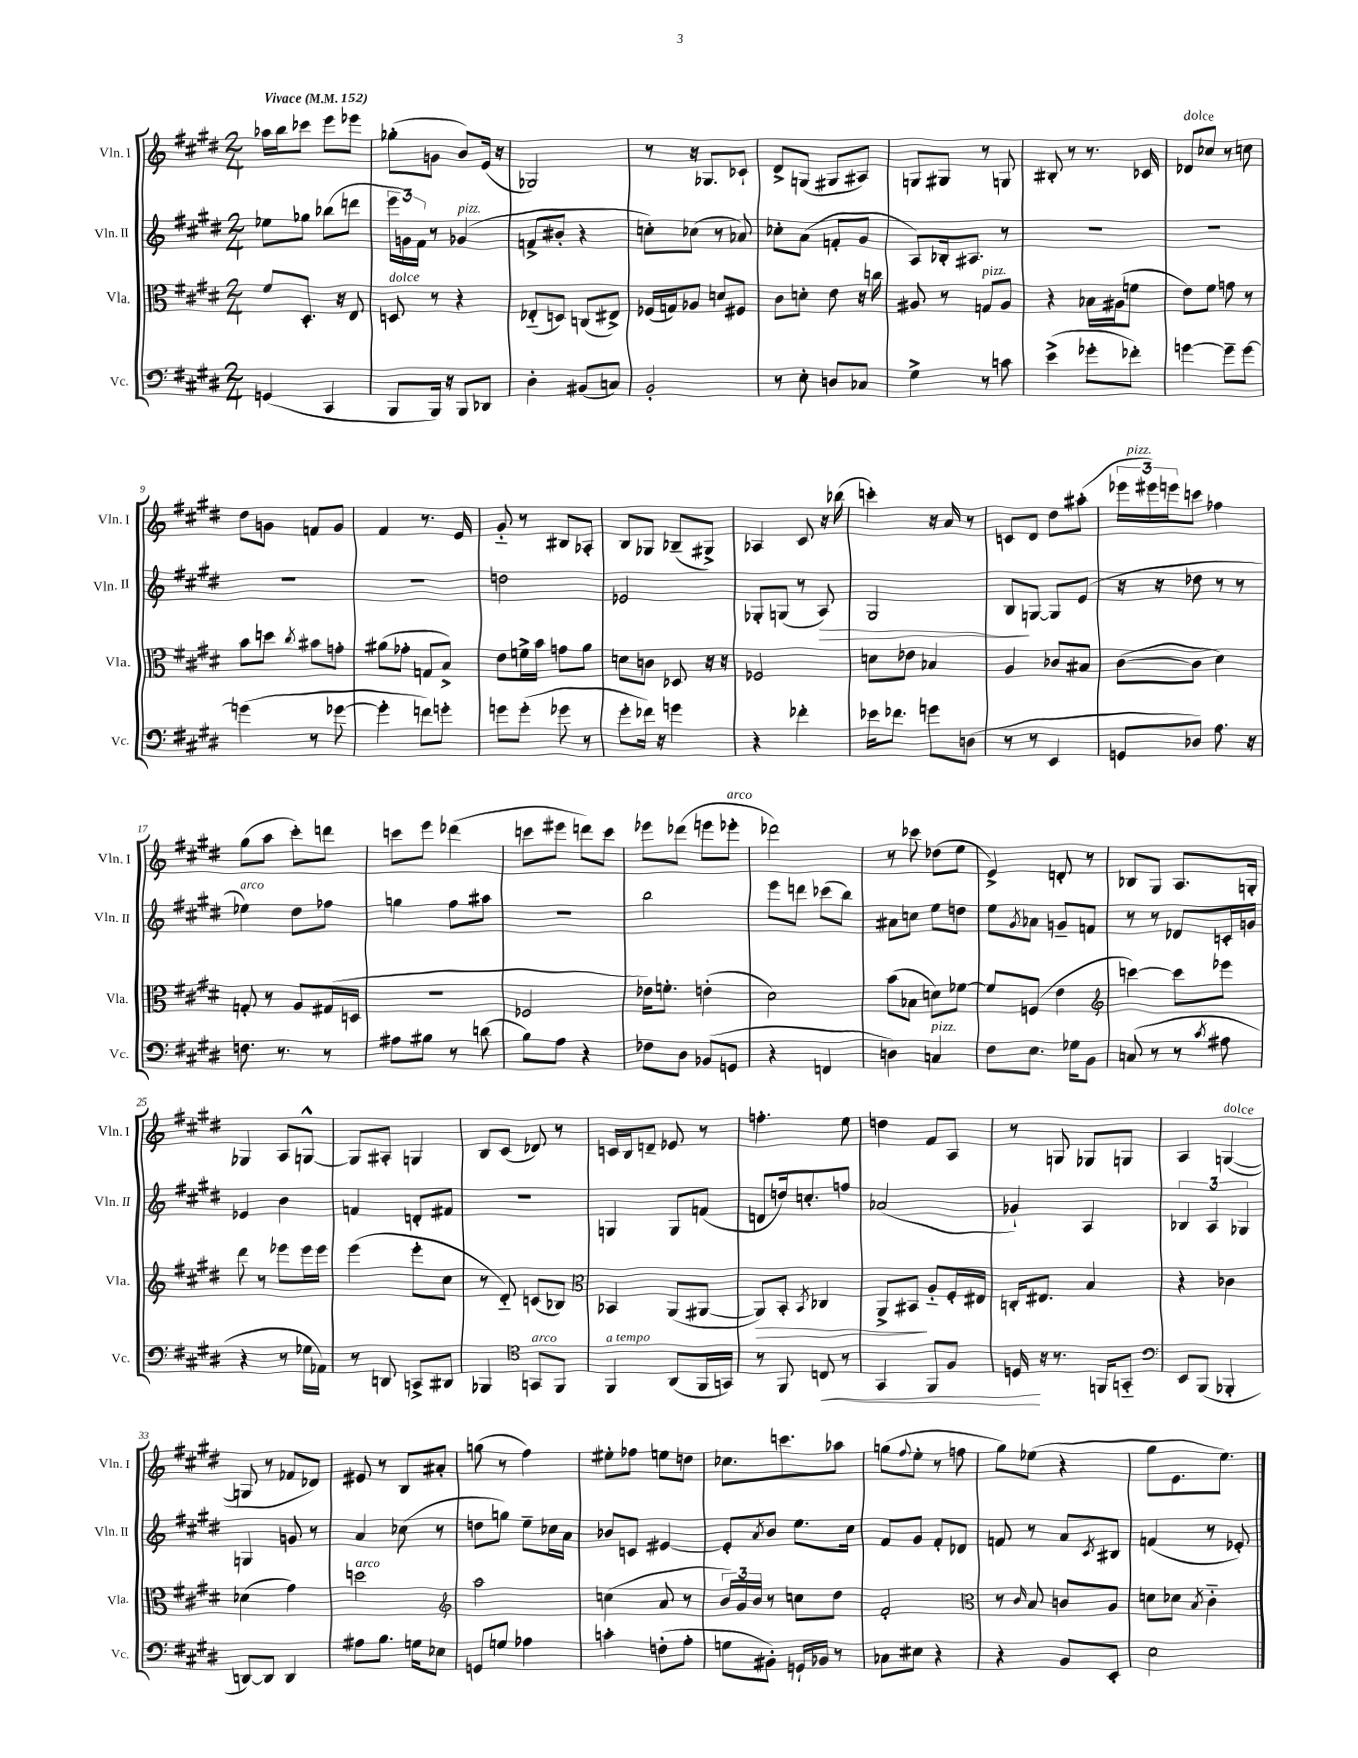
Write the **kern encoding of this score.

**kern	**dynam	**kern	**dynam	**kern	**dynam	**kern
*part4	*part4	*part3	*part3	*part2	*part2	*part1
*staff4	*staff4	*staff3	*staff3	*staff2	*staff2	*staff1
*I"Vc.	*	*I"Vla.	*	*I"Vln. II	*	*I"Vln. I
*I'Vc.	*	*I'Vla.	*	*I'Vln. II	*	*I'Vln. I
*clefF4	*	*clefC3	*	*clefG2	*	*clefG2
*k[f#c#g#d#]	*	*k[f#c#g#d#]	*	*k[f#c#g#d#]	*	*k[f#c#g#d#]
*M2/4	*	*M2/4	*	*M2/4	*	*M2/4
*MM152	*	*MM152	*	*MM152	*	*MM152
=1	=1	=1	=1	=1	=1	=1
!	!	!	!	!	!	!LO:TX:a:B:t=Vivace
(4GGn/	.	8f#/L	.	8ee-X\L	.	16aa-X\LL
.	.	.	.	.	.	16bb\J
.	.	8.D#'/J	.	8gg-X\J	.	8ccc-X\J
4CC#/	.	.	.	(8bb-X\L	.	8eee\L
.	.	16r	.	.	.	.
.	.	8E/	.	8dddn\J	.	8eee-X\J
=2	=2	=2	=2	=2	=2	=2
!	!	!LO:TX:a:i:t=dolce	!	!	!	!
8BBB/L	.	8Dn/	.	24eee\LL	.	(8gg-X'\L
.	.	.	.	24gn\)	.	.
.	.	.	.	24f#\JJ	.	.
16BBB/Jk)	.	8r	.	8r	.	8gn\J
16r	.	.	.	.	.	.
!	!	!	!	!LO:TX:a:i:t=pizz.	!	!
8BBB/L	.	4r	.	(4g-X/	.	8b/L)
8DD-X/J	.	.	.	.	.	(16e/Jk
.	.	.	.	.	.	16r
=3	=3	=3	=3	=3	=3	=3
4D#'\	.	(8E-X/L	.	8fn^/L	.	2G-X/)
.	.	8Dn/J)	.	8b#X'/J	.	.
(8BB#X/L	.	(8Cn/L	.	4r	.	.
8Cn/J)	.	8E#X^/J)	.	.	.	.
=4	=4	=4	=4	=4	=4	=4
2BB'/	.	(16F-X/LL	.	8ccn'\L)	.	8r
.	.	16Gn/J)	.	.	.	.
.	.	8A-X/J	.	(8cc-X\J	.	16r
.	.	.	.	.	.	8.G-X/L
.	.	8dn/L	.	8r	.	.
.	.	8F#X/J	.	8a-X/)	.	8c-X`/J
=5	=5	=5	=5	=5	=5	=5
8r	.	8c#\L	.	8cc-X'\L	.	8d#^/L
8E'\	.	8dn'\J	.	(8a\J	.	(8Gn/J
8Dn/L	.	8e\	.	8fn'/L	.	8G#X/L
8C-X/J	.	16r	.	8g#/J	.	8A#X/J)
.	.	16ccn\	.	.	.	.
=6	=6	=6	=6	=6	=6	=6
4G#^\	.	8A#X/	.	8A/L)	.	8Gn/L
.	.	8r	.	16B-X'/k	.	8G#X/J
.	.	.	.	8.A#X/J	.	.
!	!	!LO:TX:a:i:t=pizz.	!	!	!	!
8r	.	8Gn/L	.	.	.	8r
8cn\	.	8A#/J	.	8r	.	8Gn/
=7	=7	=7	=7	=7	=7	=7
(4e^\	.	4r	.	2r	.	8B#X'/
.	.	.	.	.	.	8r
8g-X'\L	.	16B-X\LL	.	.	.	8.r
.	.	(16A#X\J	.	.	.	.
8f-X'\J)	.	8fn\J	.	.	.	.
.	.	.	.	.	.	16c-X/
=8	=8	=8	=8	=8	=8	=8
!	!	!	!	!	!	!LO:TX:a:i:t=dolce
[4gn\	.	8e\L)	.	2r	.	8d-X/L
.	.	8f#\J	.	.	.	8cc-X/J
8g~\L]	.	8gn\	.	.	.	8r
[8g\J	.	8r	.	.	.	8ccn\
!!LO:LB:g=z
=9	=9	=9	=9	=9	=9	=9
(4gn\]	.	8b\L	.	2r	.	8dd#\L
.	.	8ddn\J	.	.	.	8gn\J
.	.	8qcc#/	.	.	.	.
8r	.	8b#X\L	.	.	.	8fn/L
[8g-X\	.	8gn'\J	.	.	.	8g/J
=10	=10	=10	=10	=10	=10	=10
4g-'\]	.	(8a#X\L	.	2r	.	4f#/
.	.	8g-X'\J	.	.	.	.
8fn\L)	.	8Gn/L	.	.	.	8.r
8gn'\J	.	8B^/J)	.	.	.	.
.	.	.	.	.	.	16e/
=11	=11	=11	=11	=11	=11	=11
8gn\L	.	8e\L	.	2ddn\	.	8g#/
(8g'\J	.	16fn^\L	.	.	.	8r
.	.	16b\JJ	.	.	.	.
8g-X\	.	8gn\L	.	.	.	8B#X/L
8r	.	8a\J	.	.	.	8A-X'/J
=12	=12	=12	=12	=12	=12	=12
8g#'\L	.	8dn\L	.	2e-X/	.	8B/L
16f-X\Jk)	.	8cn\J	.	.	.	8G-X/J
16r	.	.	.	.	.	.
4gn\	.	8D-X/	.	.	.	(8B-X~/L
.	.	16r	.	.	.	8G#X^/J)
.	.	16r	.	.	.	.
=13	=13	=13	=13	=13	=13	=13
4r	.	2F-X/	.	8G-X'/L	.	4A-X/
.	.	.	.	(8Gn/J	.	.
4f-X'\	.	.	.	8r	.	8c#/
!	!	!	!	!	!LO:HP:b	!
.	.	.	.	8A/)	>	16r
.	.	.	.	.	.	(16bb-X\
=14	=14	=14	=14	=14	=14	=14
16e-X\KL	.	8dn\L	.	2G#/	.	4cccn'\)
8.f-X\J	.	.	.	.	.	.
.	.	8e-X\J	.	.	.	.
8gn\L	.	4B-X/	.	.	.	16r
.	.	.	.	.	.	16a/
(8Dn\J	.	.	.	.	.	8r
=15	=15	=15	=15	=15	=15	=15
8r	.	4A/	.	8B/L	.	8cn/L
8r	.	.	.	[8Gn/J	]	8d#/J
4EE/	.	8c-X/L	.	8G/L]	.	8dd#\L
.	.	8B#X/J	.	(8e/J	.	(8aa#X'\J
=16	=16	=16	=16	=16	=16	=16
8GGn/L	.	([8c#\L	.	16r	.	24eee-X\LL
!	!	!	!	!	!	!LO:TX:a:i:t=pizz.
.	.	.	.	.	.	24eee#X\)
.	.	.	.	16r	.	.
.	.	.	.	.	.	24eeen\J
8D-X/J)	.	8c#\J]	.	8dd-X\	.	8cccn\J
8.A\	.	4d#\)	.	8r	.	4ff-X\
.	.	.	.	8r	.	.
16r	.	.	.	.	.	.
!!LO:LB:g=z
=17	=17	=17	=17	=17	=17	=17
!	!	!	!	!LO:TX:a:i:t=arco	!	!
8.Fn\	.	8Gn'/	.	4ee-X\)	.	(8gg#\L
.	.	8r	.	.	.	8aa\J
8.r	.	.	.	.	.	.
.	.	8A/L	.	8dd#\L	.	8ccc#'\L)
8r	.	(16G#X/L	.	8ff-X\J	.	8dddn\J
.	.	16Dn/JJ	.	.	.	.
=18	=18	=18	=18	=18	=18	=18
8A#X\L	.	2r	.	4ggn\	.	8cccn\L
8B#X\J	.	.	.	.	.	8eee\J
8r	.	.	.	8ff#\L	.	(4ddd-X\
(8dn\	.	.	.	8aa#X\J	.	.
=19	=19	=19	=19	=19	=19	=19
8B\L)	.	2F-X/	.	2r	.	8cccn\L
8A\J	.	.	.	.	.	8eee#X\J
4r	.	.	.	.	.	8dddn\L)
.	.	.	.	.	.	8ccc\J
=20	=20	=20	=20	=20	=20	=20
8F-X\L	.	16e-X\KL)	.	2bb\	.	8eee-X\L
.	.	8.fn'\J	.	.	.	.
8D#\J	.	.	.	.	.	(8ddd-X\J
(8BB-X/L	.	(4en'\	.	.	.	8eeen\L
!	!	!	!	!	!	!LO:TX:a:i:t=arco
8GGn/J	.	.	.	.	.	8eee-X'\J
=21	=21	=21	=21	=21	=21	=21
4r	.	2d#\)	.	8eee\L	.	2ddd-X\)
.	.	.	.	8dddn\J	.	.
4FFn/	.	.	.	(8ccc-X\L	.	.
.	.	.	.	8bb\J)	.	.
=22	=22	=22	=22	=22	=22	=22
4Dn\)	.	(8b\L	.	8a#X\L	.	8r
.	.	8B-X\J	.	8ccn\J	.	8ccc-X\
!LO:TX:a:i:t=pizz.	!	!	!	!	!	!
4Cn/	.	8dn\L)	.	8ee\L	.	(8dd-X\L
.	.	[8f-X\J	.	8ddn\J	.	8ee\J
=23	=23	=23	=23	=23	=23	=23
8F#\L	.	8f-/L]	.	8ee\L	.	4e^/)
.	.	.	.	8qg#/	.	.
8.E\J	.	(8Fn/J	.	8a-X\J	.	.
.	.	4e\	.	8gn~/L	.	8dn'/
16G-X\KL	.	.	.	.	.	.
8BB\J	.	.	.	8fn/J	.	8r
=24	=24	=24	=24	=24	=24	=24
*	*	*clefG2	*	*	*	*
(8Cn/	.	[4cccn\)	.	8r	.	8B-X/L
8r	.	.	.	8r	.	8G#/J
8r	.	8ccc\L]	.	8d-X/L	.	8.A/L
8qc#/	.	.	.	.	.	.
8A#X\	.	8eee-X\J	.	16cn'/L	.	.
.	.	.	.	16gn/JJ	.	16Gn'/Jk
!!LO:LB:g=z
=25	=25	=25	=25	=25	=25	=25
4r	.	8ddd#\	.	4e-X/	.	4G-X/
.	.	8r	.	.	.	.
8r	.	8eee-X\L	.	4b\	.	8A/L
16G-X\LL	.	16eee-\L	.	.	.	[8Gn^^/J
16AA-X\JJ)	.	16eee-\JJ	.	.	.	.
=26	=26	=26	=26	=26	=26	=26
8r	.	(4eee\	.	4fn/	.	8G/L]
8DDn/	.	.	.	.	.	8A#X'/J
8CCn^/L	.	8eee'\L	.	8dn'/L	.	4Gn/
8DD#X/J	.	8cc#\J	.	8f#X/J	.	.
=27	=27	=27	=27	=27	=27	=27
4BBB-X/	.	8r	.	2r	.	8B/L
.	.	8d#/)	.	.	.	(8c#/J
*clefC4	*	*	*	*	*	*
!LO:TX:a:i:t=arco	!	!	!	!	!	!
8GGn/L	.	(8cn/L	.	.	.	8d-X/)
8FF#/J	.	8B-X/J)	.	.	.	8r
=28	=28	=28	=28	=28	=28	=28
*	*	*clefC3	*	*	*	*
!LO:TX:a:i:t=a tempo	!	!	!	!	!	!
4FF#/	.	4BB-X/	.	4Gn/	.	16cn/LL
.	.	.	.	.	.	16B/J
.	.	.	.	.	.	8dn~/J
(8AA/L	.	(8AA/L	.	8G/L	.	8e-X/
16FF#/L	.	[8AA#X/J	.	(8fn/J	.	8r
16GGn/JJ)	.	.	.	.	.	.
=29	=29	=29	=29	=29	=29	=29
!	!	!	!LO:HP:b	!	!	!
8r	.	8AA#/L])	>	8dn/L	.	4.ffn'\
8FF#/	.	8BB'/J	.	16ddn/k)	.	.
.	.	.	.	8.ccn'/	.	.
.	.	8qBB/	.	.	.	.
!	!LO:HP:b	!	!	!	!	!
8Cn/	<	4C-X/	.	.	.	.
8r	.	.	.	8ffn/J	.	8ee\
=30	=30	=30	=30	=30	=30	=30
4GG#/	.	8AA^/L	.	(2a-X/	.	4ddn\
.	.	8BB#X/J	.	.	.	.
8FF#/L	.	8A/L	]	.	.	8f#/L
8F#/J	.	16F#'/L	.	.	.	8A/J
.	.	16E#X/JJ	.	.	.	.
=31	=31	=31	=31	=31	=31	=31
16Dn/	.	16Cn'/KL	.	4g-X`/)	.	8r
16r	[	8.E#X/J	.	.	.	.
8.r	.	.	.	.	.	8Gn/
.	.	4B/	.	4A/	.	8G-X/L
16FFn/KL	.	.	.	.	.	.
8GGn/J	.	.	.	.	.	8Gn/J
=32	=32	=32	=32	=32	=32	=32
*clefF4	*	*	*	*	*	*
8EE/L	.	4r	.	6B-X/	.	4A/
(8BBB/J	.	.	.	.	.	.
.	.	.	.	6A/	.	.
!	!	!	!	!	!	!LO:TX:a:i:t=dolce
4BBB-X'/	.	4c-X\	.	.	.	([4Gn/
.	.	.	.	6G-X/	.	.
!!LO:LB:g=z
=33	=33	=33	=33	=33	=33	=33
[8DDn/L)	.	(4d-X\	.	4Gn/	.	8Gn/]
8DD/J]	.	.	.	.	.	8r
4DD/	.	4g#\)	.	8gn/	.	8f-X/L
.	.	.	.	8r	.	8d-X/J)
=34	=34	=34	=34	=34	=34	=34
!	!	!LO:TX:a:i:t=arco	!	!	!	!
8A#X\L	.	2ddn\	.	4a/	.	8e#X/
8.B\J	.	.	.	.	.	8r
.	.	.	.	(8cc-X\	.	8B/L
16Gn\KL	.	.	.	.	.	.
8E-X\J	.	.	.	8r	.	8a#X'/J
=35	=35	=35	=35	=35	=35	=35
*	*	*clefG2	*	*	*	*
8GGn/L	.	2aa\	.	8ddn\L	.	(8ggn\
8Gn/J	.	.	.	8ggn\J)	.	8r
4A-X\	.	.	.	8ee~\L	.	4ff#\)
.	.	.	.	16cc-X\L	.	.
.	.	.	.	16a\JJ	.	.
=36	=36	=36	=36	=36	=36	=36
4cn'\	.	(4ccn\	.	8b-X/L	.	8ee#X'\L
.	.	.	.	8cn/J	.	8ff-X\J
(8Fn'\L	.	8a/	.	[4e#X/	.	8een\L
8A'\J	.	8r	.	.	.	8ddn\J
=37	=37	=37	=37	=37	=37	=37
8Gn\L	.	24b/LL)	.	8e#'/L]	.	8.cc-X\L
.	.	24g#/	.	.	.	.
.	.	24b/JJ	.	.	.	.
.	.	.	.	8qa/	.	.
8BB#X'\J)	.	8r	.	8b/J	.	.
.	.	.	.	.	.	8.cccn\
16GGn`/LL	.	8ccn\L	.	8.ee\L	.	.
16BB-X/JJ	.	.	.	.	.	.
8r	.	8dd#\J	.	.	.	8aa-X\J
.	.	.	.	16cc#\Jk	.	.
=38	=38	=38	=38	=38	=38	=38
8C-X\L	.	2f#'/	.	8f#/L	.	(8ggn\L
.	.	.	.	.	.	8qqff#/
8E#X\J	.	.	.	8g#/J	.	8ee'\J
4r	.	.	.	8f#'/L	.	8r
.	.	.	.	8d-X/J	.	8ffn\
=39	=39	=39	=39	=39	=39	=39
*	*	*clefC3	*	*	*	*
4r	.	8r	.	8fn/	.	8gg#\L)
.	.	16qqc#/	.	.	.	.
.	.	8B/	.	8r	.	(8ee-X\J
8BB/L	.	8cn/L	.	8a/L	.	4r
.	.	.	.	8qc#/	.	.
8EE'/J	.	8A/J	.	8B#X/J	.	.
=40	=40	=40	=40	=40	=40	=40
2E\	.	8dn\L	.	(4fn/	.	8gg#\L
.	.	8d-X\J	.	.	.	8.e\
.	.	8qB/	.	.	.	.
.	.	4c#\	.	8r	.	.
.	.	.	.	.	.	8.ee\J)
.	.	.	.	8e-X'/)	.	.
==	==	==	==	==	==	==
*-	*-	*-	*-	*-	*-	*-
